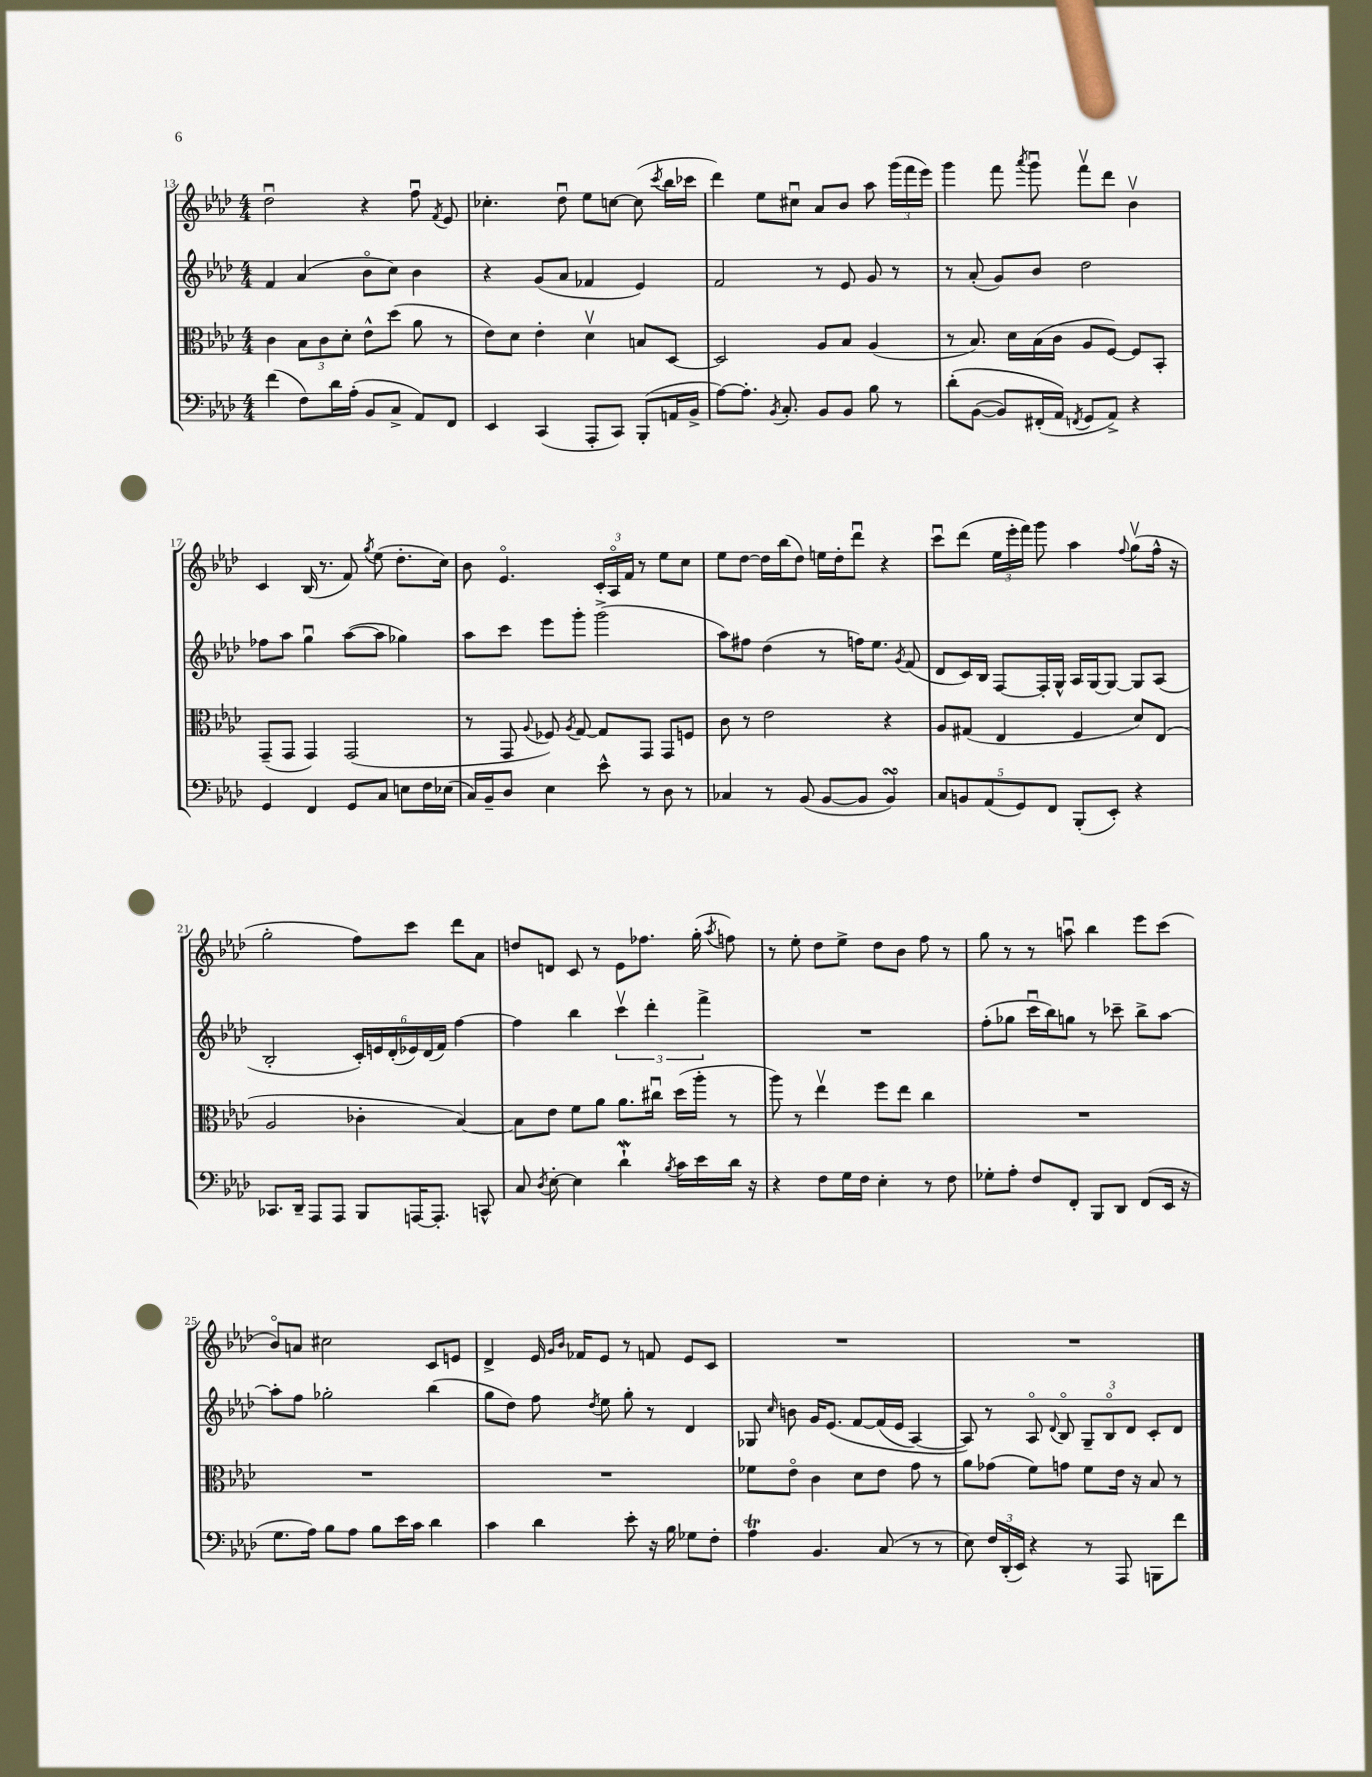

**kern	**kern	**kern	**kern
*staff4	*staff3	*staff2	*staff1
*clefF4	*clefC3	*clefG2	*clefG2
*k[b-e-a-d-]	*k[b-e-a-d-]	*k[b-e-a-d-]	*k[b-e-a-d-]
*M4/4	*M4/4	*M4/4	*M4/4
(4f\	4c\	4f/	2dd-u\
8F\L)	12B-\L	(4a-/	.
.	12c\	.	.
16d-\L	.	.	.
.	12d-'\J	.	.
(16A-'\JJ	.	.	.
8BB-/L	8e-^^\L	8b-o\L	4r
8C^/J	(8dd-\J	8cc\J)	.
8AA-/L)	8a-\	4b-\	8ffu\
.	.	.	8qf/
8FF/J	8r	.	8e-/
=	=	=	=
4EE-/	8e-\L)	4r	4.cc-'\
.	8d-\J	.	.
(4CC/	4e-'\	(8g/L	.
.	.	8a-/J	8dd-u\
8AAA-'/L	4d-v\	4f-/	8ee-\L
8CC/J)	.	.	[8cc\J
(8BBB-'/L	8B/L	4e-/)	(8cc\]
.	.	.	8qccc/
16AA/L	[8D-/J	.	16bb-\LL
16BB-^/JJ	.	.	16ccc-\JJ
=	=	=	=
[8A-\L)	2D-/]	2f/	4ddd-\)
8.A-'\]J	.	.	.
.	.	.	8ee-\L
8qBB-/	.	.	.
8.C'/	.	.	.
.	.	.	8cc#u\J
8BB-/L	8A-/L	8r	8a-/L
8BB-/J	8B-/J	8e-/	8b-/J
8B-\	(4A-/	8g/	8aa-\
8r	.	8r	(24ggg\LL
.	.	.	24fff\
.	.	.	24eee-\JJ)
=	=	=	=
&(8d-'\L	8r	8r	4ggg\
([8BB-\J	8.B-/)	(8a-'/	.
8BB-/]L)	.	8g/L)	8fff\
.	16d-\LL	.	.
.	.	.	8qaaa-/
(16FF#'/L	(16B-\	8b-/J	8gggu\
16AA-/JJ&)	16c\JJ	.	.
8qFF/	.	.	.
8GG/L	8A-/L	2dd-\	8fffv\L
8AA-^/J)	[8F/J)	.	8ddd-\J
4r	8F/]L	.	4b-v\
.	8BB-'/J	.	.
=	=	=	=
4GG/	(8GG~/L	8ff-\L	4c/
.	8GG/J	8aa-\J	.
4FF/	4GG/)	4ggu\	(16B-/
.	.	.	8.r
8GG/L	(2GG/	([8aa-\L	8f/)
.	.	.	8qgg/
8C/J	.	8aa-\]J	(8ee-\
8E\L	.	4gg-\)	8.dd-'\L
16F\L	.	.	.
(16E-\JJ	.	.	16cc\Jk)
=	=	=	=
16C/LL)	8r	8aa-\L	8b-\
16BB-~/J	.	.	.
8D-/J	8GG/	8ccc\J	4.e-o/
.	8qqA-/	.	.
4E-\	8F-/)	8eee-\L	.
.	8qA-/	.	.
.	[8G/	8ggg'\J	.
8e-^^\	8G/]L	(2ggg^\	24c'/LL
.	.	.	24A-o/
.	.	.	24f/JJ
8r	8GG/J	.	8r
8D-\	8GG/L	.	8ee-\L
8r	8F/J	.	8cc\J
=	=	=	=
4C-/	8c\	8aa-\L)	8ee-\L
.	8r	8ff#\J	[8dd-\J
8r	2e-\	(4dd-\	16dd-\]LL
.	.	.	(16bb-\J
(8BB-/	.	.	8dd-\J)
[8BB-/L	.	8r	16ee\LL
.	.	.	16dd-'\J
8BB-/]J	.	16ff\LK)	8ddd-u\J
.	.	8.ee-\J	.
4BB-/)	4r	.	4r
.	.	8qg/	.
.	.	(8f/	.
=	=	=	=
10C/L	8A-/L	8d-/L	8cccu\L
10BB/	.	.	.
.	(8G#/J	16c/L)	(8ddd-\J
.	.	16B-/JJ	.
(10AA-/	.	.	.
.	4E-/	[8F/L	24ee-\LL
.	.	.	24eee-'\
10GG/)	.	.	.
.	.	.	24fff\JJ)
.	.	16F'/]L	8ggg\
10FF/J	.	.	.
.	.	16G^^/JJ	.
(8BBB-'/L	4F/	16A-/LL	4aa-\
.	.	[16G/J	.
8EE-'/J)	.	8G/_J	.
.	.	.	8qqff/
4r	8d-/L)	8G/]L	(8ggv\L
.	(8E-/J	(8A-/J	16ff^^\Jk
.	.	.	16r
=	=	=	=
8.CC-/L	2A-/	2B-'/	2gg'\
16DD-~/Jk	.	.	.
8AAA-/L	.	.	.
8AAA-/J	.	.	.
8BBB-/L	4c-'\	24c'/LL)	8ff\L)
.	.	24e/	.
.	.	(24d-'/	.
[16AAA/K	.	24e-/)	8ccc\J
.	.	(24d-/	.
8.AAA'/]J	.	.	.
.	.	24f/JJ)	.
.	[4B-/)	[4ff\	8ddd-\L
8CC^^/	.	.	8a-\J
=	=	=	=
8C/	8B-\]L	4ff\]	8dd/L
8qD-/	.	.	.
[8E-'\	8e-\J	.	8d/J
4E-\]	8f\L	4bb-\	8c/
.	8a-\J	.	8r
4d-`\	8.a-\L	6cccv\	8e-\L
.	.	.	8.ff-\J
.	.	6ddd-'\	.
.	16cc#u\Jk	.	.
8qB-/	.	.	.
16c\LL	(16dd-\LL	.	.
16e-\	16aa-'\JJ	.	(16gg'\
.	.	6fff^\	.
.	.	.	8qaa-/
16d-\JJ	8r	.	8ff\)
16r	.	.	.
=	=	=	=
4r	8aa-\)	1r	8r
.	8r	.	8ee-'\
8F\L	4ee-v\	.	8dd-\L
16G\L	.	.	8ee-^\J
16F\JJ	.	.	.
4E-'\	8ff\L	.	8dd-\L
.	8ee-\J	.	8b-\J
8r	4cc\	.	8ff\
8F\	.	.	8r
=	=	=	=
8G-'\L	1r	(8ff'\L	8gg\
8A-'\J	.	8gg-\J	8r
8F/L	.	16cccu\LL	8r
.	.	16bb-\J)	.
8FF'/J	.	8gg\J	8aau\
8BBB-/L	.	8r	4bb-\
8DD-/J	.	8ccc-~\	.
(8FF/L	.	8bb-^\L	8eee-\L
16EE-/Jk	.	[8aa-\J	(8ccc\J
16r	.	.	.
=	=	=	=
8.G\L	1r	8aa-'\]L	8b-o/L)
.	.	8ff\J	8a/J
16A-\Jk)	.	.	.
8B-\L	.	2gg-'\	2cc#\
8A-\J	.	.	.
8B-\L	.	.	.
16e-\L	.	.	.
16c\JJ	.	.	.
4d-\	.	(4bb-\	8c/L
.	.	.	8e/J
=	=	=	=
4c\	1r	8gg\L	4d-^/
.	.	8dd-\J)	.
4d-\	.	8ff\	16e-/
.	.	.	16qqg/LL
.	.	.	16qqb-/JJ
.	.	.	16f-/LK
.	.	8qdd-/	.
.	.	8ee-\	8e-/J
8e-'\	.	8gg'\	8r
16r	.	8r	8f/
16B-\	.	.	.
8G-\L	.	4d-/	8e-/L
8F'\J	.	.	8c/J
=	=	=	=
4A-\	8f-\L	8G-/	1r
.	.	16qqcc/	.
.	8e-o\J	8b\	.
4.BB-/	4c\	16g/LK	.
.	.	&(8.e-/J	.
.	8d-\L	[8f/L	.
(8C/	8e-\J	(16f/]L	.
.	.	16e-/JJ	.
8r	8g\	[4A-/)	.
8r	8r	.	.
=	=	=	=
8E-\)	8a-\L	8A-/]&)	1r
24F/LL	(8g-\J	8r	.
(24DD-'/	.	.	.
24EE-/JJ)	.	.	.
4r	8f\L)	8A-o/	.
.	.	8qqd-/	.
.	8g\J	8B-o/	.
8r	8f\L	12G~/L	.
.	.	12B-o/	.
8AAA-/	16e-\Jk	.	.
.	.	12d-/J	.
.	16r	.	.
8BBB\L	8B-/	8c'/L	.
8f\J	8r	8d-/J	.
==	==	==	==
*-	*-	*-	*-
